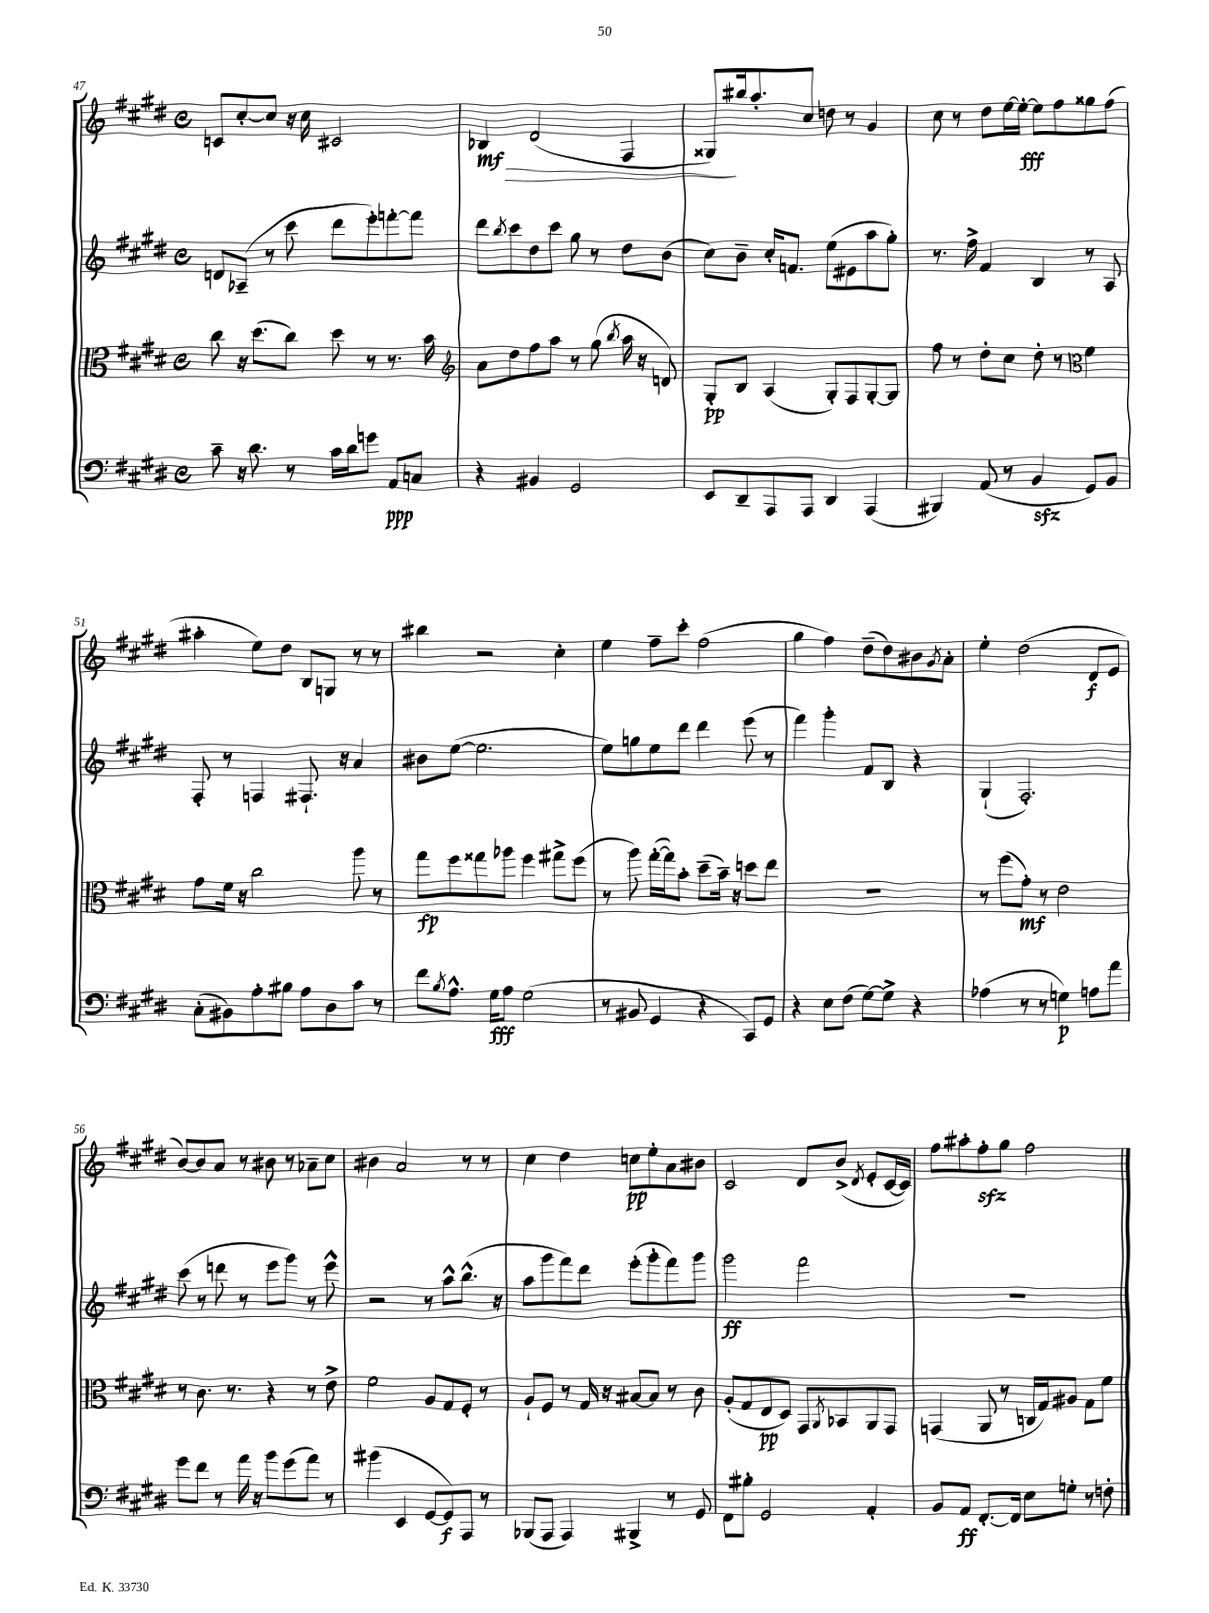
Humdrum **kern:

**kern	**dynam	**kern	**dynam	**kern	**dynam	**kern	**dynam
*part4	*part4	*part3	*part3	*part2	*part2	*part1	*part1
*staff4	*staff4	*staff3	*staff3	*staff2	*staff2	*staff1	*staff1
*clefF4	*	*clefC3	*	*clefG2	*	*clefG2	*
*k[f#c#g#d#]	*	*k[f#c#g#d#]	*	*k[f#c#g#d#]	*	*k[f#c#g#d#]	*
*M4/4	*	*M4/4	*	*M4/4	*	*M4/4	*
*met(c)	*	*met(c)	*	*met(c)	*	*met(c)	*
=47	=47	=47	=47	=47	=47	=47	=47
8c#~\	.	8cc#\	.	8dn/L	.	8cn/L	.
16r	.	16r	.	(8A-X~/J	.	[8cc#'/	.
8.d#\	.	(8.dd#\L	.	.	.	.	.
.	.	.	.	8r	.	8cc#/J]	.
8r	.	8cc#\J)	.	8ccc#\	.	16r	.
.	.	.	.	.	.	16cc#\	.
16c#\LL	.	8dd#\	.	8ddd#\L	.	2c#X/	.
16d#\J	.	.	.	.	.	.	.
8gn\J	.	8r	.	8eee'\)	.	.	.
8AA/L	ppp	8.r	.	[8fffn'\	.	.	.
8Cn/J	.	.	.	8fff\J]	.	.	.
.	.	16b\	.	.	.	.	.
=48	=48	=48	=48	=48	=48	=48	=48
*	*	*clefG2	*	*	*	*	*
!	!	!	!	!	!	!	!LO:HP:b
4r	.	8a\L	.	8ddd#\L	.	4B-X/	> mf
.	.	.	.	8qbb/	.	.	.
.	.	8dd#\	.	8ccc#\	.	.	.
4BB#X/	.	8ff#\	.	8dd#\	.	(2d#/	.
.	.	8aa\J	.	8ccc#\J	.	.	.
2GG#/	.	8r	.	8gg#\	.	.	.
.	.	(8gg#\	.	8r	.	.	.
.	.	8qbb/	.	.	.	.	.
.	.	16aa\	.	8dd#\L	.	4F#/	.
.	.	16r	.	.	.	.	.
.	.	8dn/)	.	(8b\J	.	.	.
=49	=49	=49	=49	=49	=49	=49	=49
8EE/L	.	8G#'/L	pp	8cc#\L)	.	8G##X/L)	.
8DD#~/	.	8B/J	.	8b~\J	.	16bb#X/k	]
.	.	.	.	.	.	8.aa'/	.
8AAA/	.	(4A/	.	16cc#'/KL	.	.	.
.	.	.	.	8.fn/J	.	.	.
8AAA/J	.	.	.	.	.	8cc#/J	.
4DD#/	.	8G#'/L)	.	(8ee\L	.	8ddn\	.
.	.	8F#/	.	8e#X\	.	8r	.
(4AAA/	.	[8G#'/	.	8aa\	.	4g#/	.
.	.	8G#/J]	.	8gg#'\J)	.	.	.
=50	=50	=50	=50	=50	=50	=50	=50
4BBB#X/)	.	8ff#\	.	8.r	.	8cc#\	.
.	.	8r	.	.	.	8r	.
.	.	.	.	16ff#^\	.	.	.
(8AA/	.	8dd#'\L	.	4f#/	.	8dd#\L	.
8r	.	8cc#\J	.	.	.	[16ee\L	.
.	.	.	.	.	.	16ee'\JJ_	fff
4BBzz/	.	8dd#'\	.	4B/	.	8ee\L]	.
.	.	8r	.	.	.	8ff#\	.
*	*	*clefC3	*	*	*	*	*
8GG#/L)	.	4f#\	.	8r	.	8gg##X\	.
8BB/J	.	.	.	8A/	.	(8ff#\J	.
!!LO:LB:g=z
=51	=51	=51	=51	=51	=51	=51	=51
(8C#'\L	.	8g#\L	.	8F#'/	.	4aa#X'\	.
8BB#X\)	.	16f#\Jk	.	8r	.	.	.
.	.	16r	.	.	.	.	.
8A'\	.	2cc#\	.	4Fn/	.	8ee\L)	.
8B#X\J	.	.	.	.	.	8dd#\J	.
8A\L	.	.	.	8.F#X`/	.	8B/L	.
8D#\	.	.	.	.	.	8Gn/J	.
.	.	.	.	16r	.	.	.
8c#\J	.	8aa\	.	4a/	.	8r	.
8r	.	8r	.	.	.	8r	.
=52	=52	=52	=52	=52	=52	=52	=52
8f#\L	.	8gg#\L	fp	8b#X\L	.	4bb#X\	.
8qB/	.	.	.	.	.	.	.
8.A^^\J	.	8ff#\	.	([8ee\J	.	.	.
.	.	8gg##X\	.	2.ee\]	.	2r	.
16G#\KL	fff	.	.	.	.	.	.
8A\J	.	8aa-X\J	.	.	.	.	.
(2G#\	.	4ff#\	.	.	.	.	.
.	.	8gg#X^\L	.	.	.	4cc#'\	.
.	.	(8ff#\J	.	.	.	.	.
=53	=53	=53	=53	=53	=53	=53	=53
8r	.	8r	.	8ee\L)	.	4ee\	.
8BB#X/	.	8aa\)	.	8ggn\	.	.	.
4GG#/	.	([16gg#'\LL	.	8ee\	.	8ff#~\L	.
.	.	16gg#\J])	.	.	.	.	.
.	.	8b'\J	.	8ddd#\J	.	8ccc#'\J	.
4r	.	(8dd#~\L	.	4ddd#\	.	(2ff#\	.
.	.	16b~\Jk)	.	.	.	.	.
.	.	16r	.	.	.	.	.
8CC#/L)	.	8ddn\L	.	(8eee\	.	.	.
8GG#/J	.	8ee\J	.	8r	.	.	.
=54	=54	=54	=54	=54	=54	=54	=54
4r	.	1r	.	4fff#\)	.	4gg#\	.
8E\L	.	.	.	4ggg#'\	.	4ff#\)	.
(8F#\J	.	.	.	.	.	.	.
[8G#\L)	.	.	.	8f#/L	.	(8dd#~\L	.
8G#^\J]	.	.	.	8B/J	.	8dd#\)	.
4r	.	.	.	4r	.	8b#X\	.
.	.	.	.	.	.	8qg#/	.
.	.	.	.	.	.	8a'\J	.
=55	=55	=55	=55	=55	=55	=55	=55
(4A-X\	.	8r	.	(4G#`/	.	4ee'\	.
.	.	(8ff#\L	.	.	.	.	.
8r	.	8g#'\J)	mf	2.F#'/)	.	(2dd#\	.
8r	.	8r	.	.	.	.	.
4Gn\)	p	2e\	.	.	.	.	.
8An\L	.	.	.	.	.	8d#/L	f
8a\J	.	.	.	.	.	8e/J	.
!!LO:LB:g=z
=56	=56	=56	=56	=56	=56	=56	=56
8g#\L	.	8r	.	(8ccc#\	.	[8b/L)	.
8f#\J	.	8.c#\	.	8r	.	8b/]	.
8r	.	.	.	8dddn\	.	8a/J	.
.	.	8.r	.	.	.	.	.
16a\	.	.	.	8r	.	8r	.
16r	.	.	.	.	.	.	.
8b\L	.	4r	.	8eee\L	.	8b#X\	.
(8g#\	.	.	.	8ggg#\J)	.	8r	.
8a\J)	.	8r	.	8r	.	8a-X~\L	.
8r	.	8e^\	.	8eee^^\	.	8cc#\J	.
=57	=57	=57	=57	=57	=57	=57	=57
(4b#X\	.	2f#\	.	2r	.	4b#X\	.
4EE/	.	.	.	.	.	2a/	.
[8GG#/L	.	8A/L	.	8r	.	.	.
8GG#/])	f	8G#/	.	8aa^^\L	.	.	.
8AAA/J	.	8F#'/J	.	(8.bb^^\J	.	8r	.
8r	.	8r	.	.	.	8r	.
.	.	.	.	16r	.	.	.
=58	=58	=58	=58	=58	=58	=58	=58
(8BBB-X/L	.	8A`/L	.	8aa\L	.	4cc#\	.
8AAA/J	.	8F#/J	.	8ggg#\	.	.	.
4AAA/)	.	8r	.	8fff#\)	.	4dd#\	.
.	.	16G#/	.	8ddd#\J	.	.	.
.	.	16r	.	.	.	.	.
4BBB#X^/	.	[8B#X/L	.	(8eee'\L	.	8ccn\L	pp
.	.	8B#/J]	.	8ggg#'\	.	8ee'\	.
8r	.	8r	.	8fff#\)	.	8a\	.
8GG#/	.	8c#\	.	8ggg#\J	.	8b#X\J	.
=59	=59	=59	=59	=59	=59	=59	=59
8FF#\L	.	(8A'/L	.	2ggg#\	ff	2c#/	.
8B#X'\J	.	8G#/	.	.	.	.	.
2GG#/	.	8E/	pp	.	.	.	.
.	.	8D#/J)	.	.	.	.	.
.	.	8GG#/L	.	2fff#\	.	8d#/L	.
.	.	8qAA/	.	.	.	.	.
.	.	8BB-X/	.	.	.	(8b^/J	.
.	.	.	.	.	.	8qd#/	.
4AA'/	.	8AA/	.	.	.	8e'/L	.
.	.	8GG#/J	.	.	.	[16c#/L	.
.	.	.	.	.	.	16c#/JJ])	.
=60	=60	=60	=60	=60	=60	=60	=60
8BB/L	.	(4GGn/	.	1r	.	8ff#\L	.
8AA/J	ff	.	.	.	.	8aa#X'\	.
[8.FF#'/L	.	8AA/	.	.	.	8ff#zz'\	.
.	.	8r	.	.	.	8gg#\J	.
16FF#/Jk]	.	.	.	.	.	.	.
8E\L	.	16Cn/LL	.	.	.	2ff#\	.
.	.	16G#/J)	.	.	.	.	.
8Gn'\J	.	8A#X/J	.	.	.	.	.
8r	.	8G#\L	.	.	.	.	.
8Fn'\	.	8f#\J	.	.	.	.	.
==	==	==	==	==	==	==	==
*-	*-	*-	*-	*-	*-	*-	*-
